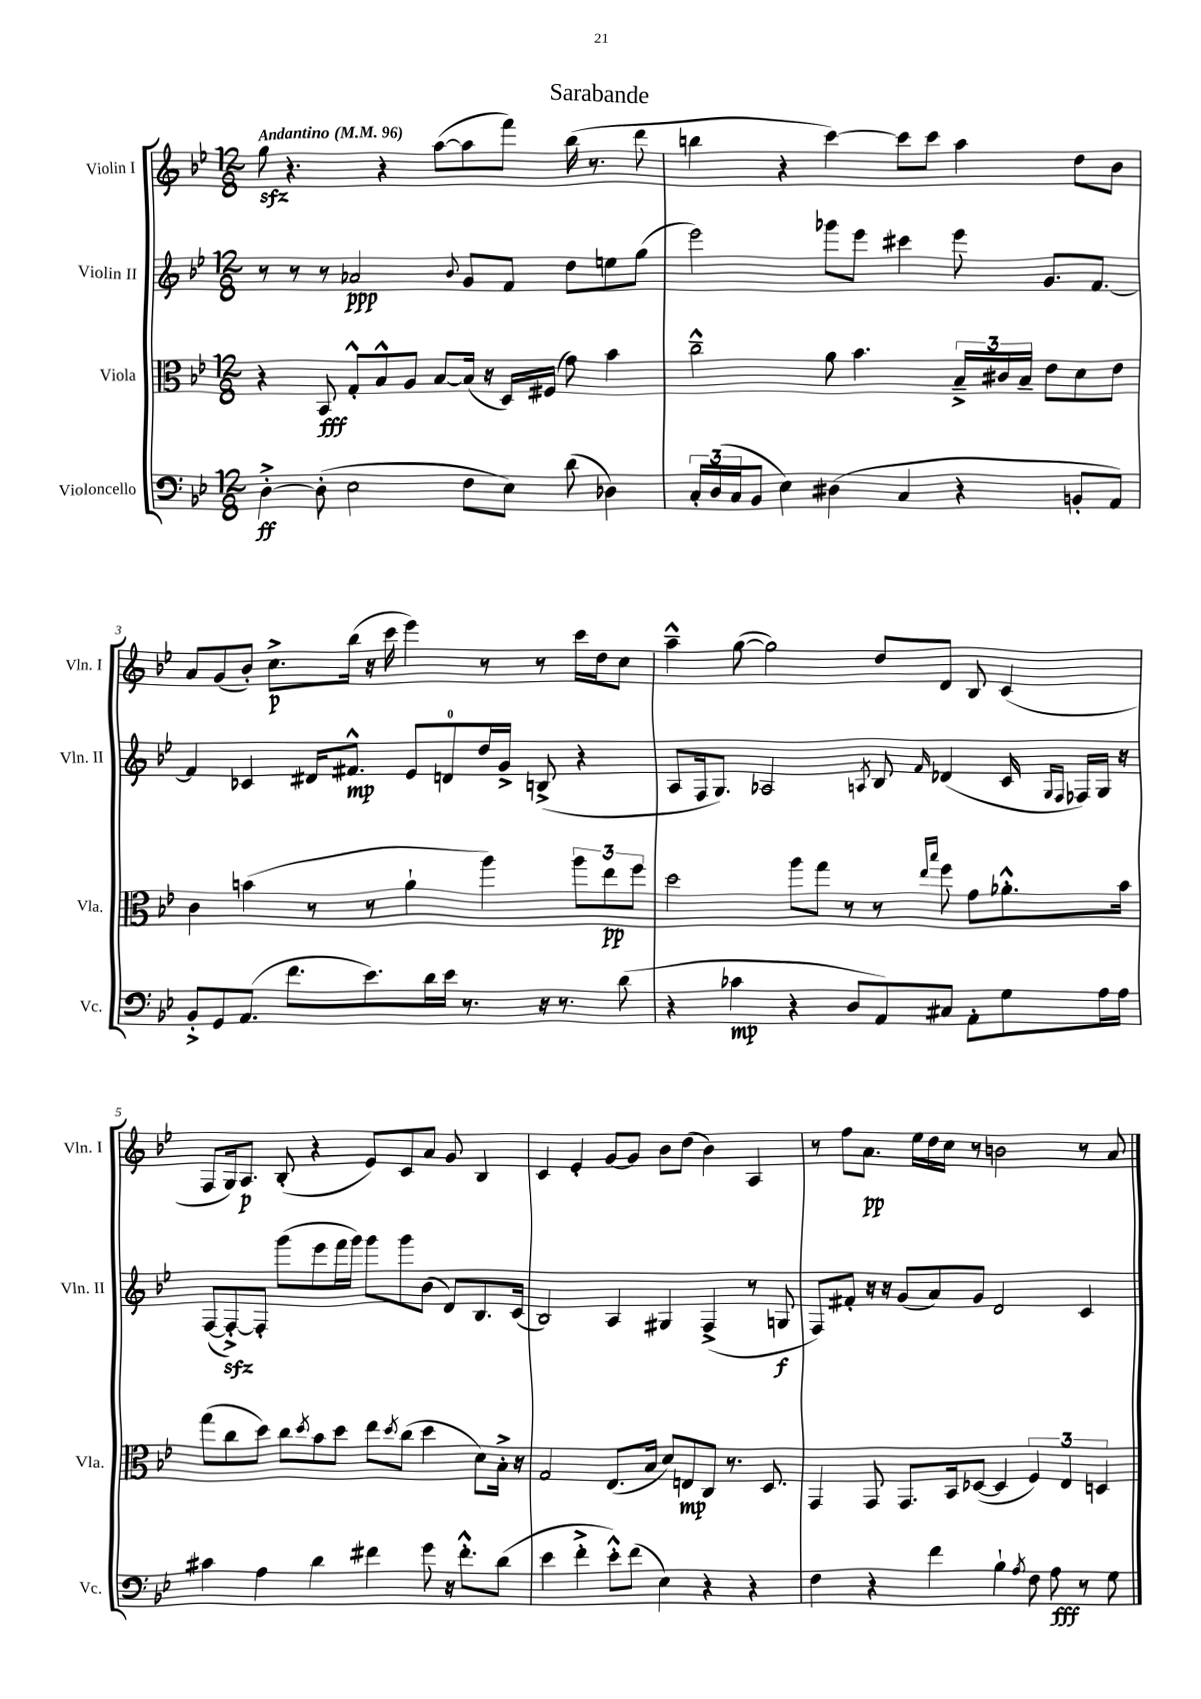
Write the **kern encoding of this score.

**kern	**dynam	**kern	**dynam	**kern	**dynam	**kern	**dynam
*part4	*part4	*part3	*part3	*part2	*part2	*part1	*part1
*staff4	*staff4	*staff3	*staff3	*staff2	*staff2	*staff1	*staff1
*I"Violoncello	*	*I"Viola	*	*I"Violin II	*	*I"Violin I	*
*I'Vc.	*	*I'Vla.	*	*I'Vln. II	*	*I'Vln. I	*
*clefF4	*	*clefC3	*	*clefG2	*	*clefG2	*
*k[b-e-]	*	*k[b-e-]	*	*k[b-e-]	*	*k[b-e-]	*
*M12/8	*	*M12/8	*	*M12/8	*	*M12/8	*
*MM96	*	*MM96	*	*MM96	*	*MM96	*
=1	=1	=1	=1	=1	=1	=1	=1
!	!	!	!	!	!	!LO:TX:a:B:t=Andantino	!
[4D'^\	ff	4r	.	8r	.	8ggzz\	.
.	.	.	.	8r	.	4.r	.
(8D'\]	.	8BB-/	fff	8r	.	.	.
2E-\	.	8G'^^/L	.	2a-X/	ppp	.	.
.	.	8B-^^/	.	.	.	4r	.
.	.	8A/J	.	.	.	.	.
.	.	[8B-/L	.	.	.	([8aa\L	.
.	.	.	.	8qqb-/	.	.	.
8F\L	.	(16B-/Jk]	.	8g/L	.	8aa\]	.
.	.	16r	.	.	.	.	.
8E-\J)	.	16D/LL)	.	8f/J	.	8fff\J)	.
.	.	(16F#X/JJ	.	.	.	.	.
(8d\	.	8g\)	.	8dd\L	.	(16bb-\	.
.	.	.	.	.	.	8.r	.
4D-X\)	.	4b-\	.	8een\	.	.	.
.	.	.	.	(8gg\J	.	8ddd\	.
=2	=2	=2	=2	=2	=2	=2	=2
24C'/LL	.	2cc~^^\	.	2eee-\)	.	4bbn\	.
(24D/	.	.	.	.	.	.	.
24C/J	.	.	.	.	.	.	.
8BB-/J	.	.	.	.	.	.	.
4E-\)	.	.	.	.	.	4r	.
(4D#X\	.	8a\	.	8ggg-X\L	.	[4ccc\)	.
.	.	4.b-\	.	8eee-\J	.	.	.
4C/	.	.	.	4ccc#X\	.	8ccc\L]	.
.	.	.	.	.	.	8ccc\J	.
4r	.	24B-~^/LL	.	8eee-\	.	4aa\	.
.	.	24c#X/	.	.	.	.	.
.	.	24B-~/JJ	.	.	.	.	.
.	.	8e-\L	.	8.g/L	.	.	.
8BBn'/L	.	8d\	.	.	.	8dd\L	.
.	.	.	.	[8.f/J	.	.	.
8AA/J)	.	8e-\J	.	.	.	8b-\J	.
!!LO:LB:g=z
=3	=3	=3	=3	=3	=3	=3	=3
8BB-'^/L	.	4c\	.	4f/]	.	8a/L	.
8GG/	.	.	.	.	.	(8g/	.
(8.AA/J	.	(4bn\	.	4c-X/	.	8b-'/J)	.
.	.	.	.	.	.	8.cc^\L	p
8.f\L	.	.	.	.	.	.	.
.	.	8r	.	16d#X/KL	.	.	.
.	.	.	.	8.f#X^^/J	mp	(16bb-\Jk	.
8.e-\)	.	8r	.	.	.	16r	.
.	.	.	.	.	.	16ccc\	.
.	.	4a`\	.	8e-/L	.	4eee-\)	.
16d\L	.	.	.	.	.	.	.
16e-\JJ	.	.	.	8dn/	.	.	.
8.r	.	.	.	.	.	.	.
.	.	4aa\)	.	16dd/L	.	8r	.
.	.	.	.	16g^/JJ	.	.	.
16r	.	.	.	(8Bn^/	.	8r	.
8.r	.	.	.	.	.	.	.
.	.	12aa\L	.	4r	.	16ccc\LL	.
.	.	.	.	.	.	16dd\J	.
.	.	12ee-\	pp	.	.	.	.
(8d\	.	.	.	.	.	8cc\J	.
.	.	12ff\J	.	.	.	.	.
=4	=4	=4	=4	=4	=4	=4	=4
4r	.	2dd\	.	8A/L	.	4aa~^^\	.
.	.	.	.	16F/k	.	.	.
.	.	.	.	8.G/J)	.	.	.
4c-X\	mp	.	.	.	.	([8gg\	.
.	.	.	.	2A-X/	.	2gg\])	.
4r	.	8aa\L	.	.	.	.	.
.	.	8gg\J	.	.	.	.	.
8D/L	.	8r	.	.	.	.	.
.	.	.	.	8qAn/	.	.	.
8AA/)	.	8r	.	8B-/	.	8dd/L	.
.	.	16qqee-/LL	.	.	.	.	.
.	.	16qqbb-/JJ	.	16qqf/	.	.	.
8C#X/J	.	8ff\	.	(4d-X/	.	8d/J	.
8AA'\L	.	8g\L	.	.	.	8B-/	.
8G\	.	8.a-X'^^\	.	16c/	.	(4c/	.
.	.	.	.	16qqG/LL	.	.	.
.	.	.	.	16qqF/JJ	.	.	.
.	.	.	.	16F-X/LL)	.	.	.
16A\L	.	.	.	16G/JJ	.	.	.
16A\JJ	.	16b-\Jk	.	16r	.	.	.
!!LO:LB:g=z
=5	=5	=5	=5	=5	=5	=5	=5
4c#X\	.	(8gg\L	.	([8F/L	.	8F/L	.
.	.	8cc\	.	8Fzz'^/_)	.	16G/k)	.
.	.	.	.	.	.	8.A/J	p
4A\	.	8dd\J)	.	8F'/J]	.	.	.
.	.	8cc\L	.	(8ggg\L	.	(8B-'/	.
.	.	8qdd/	.	.	.	.	.
4d\	.	8b-\	.	8eee-\	.	4r	.
.	.	8dd\J	.	16fff\L	.	.	.
.	.	.	.	16ggg\JJ)	.	.	.
4f#X\	.	8ee-\L	.	8ggg\L	.	8e-/L)	.
.	.	8qdd/	.	.	.	.	.
.	.	(8cc\J	.	8ggg\	.	8c/	.
8g\	.	4dd\	.	(8b-\J	.	8a/J	.
16r	.	.	.	8d/L)	.	8g/	.
8.f#'^^\L	.	.	.	.	.	.	.
.	.	8d\L)	.	8.B-/	.	4B-/	.
(8d\J	.	16B-'^\Jk	.	.	.	.	.
.	.	16r	.	(16c/Jk	.	.	.
=6	=6	=6	=6	=6	=6	=6	=6
4e-\	.	2G/	.	2B-/)	.	4c/	.
4f'^\	.	.	.	.	.	4e-'/	.
8e-'^^\L)	.	(8.E-/L	.	4A/	.	[8g/L	.
(8f\J	.	.	.	.	.	8g/J]	.
.	.	16B-/Jk	.	.	.	.	.
4E-\)	.	8d/L)	.	4G#X/	.	8b-\L	.
.	.	8En/	mp	.	.	(8dd\J	.
4r	.	8C/J	.	(4F^/	.	4b-\)	.
.	.	8.r	.	.	.	.	.
4r	.	.	.	8r	.	4A/	.
.	.	8.D/	.	.	.	.	.
.	.	.	.	8Gn/	f	.	.
=7	=7	=7	=7	=7	=7	=7	=7
4F\	.	4GG/	.	8F/L)	.	8r	.
.	.	.	.	8f#X'/J	.	8ff\L	.
4r	.	8GG/	.	16r	.	8.a\J	pp
.	.	.	.	16r	.	.	.
.	.	8.GG/L	.	(8g/L	.	.	.
.	.	.	.	.	.	16ee-\LL	.
4f\	.	.	.	8a/)	.	16dd\	.
.	.	16BB-/k	.	.	.	16cc\JJ	.
.	.	([8D-X/J	.	8g/J	.	8r	.
4B-`\	.	4D-/]	.	2d/	.	2bn\	.
8qA/	.	.	.	.	.	.	.
8F\	.	6F/)	.	.	.	.	.
8A\	fff	.	.	.	.	.	.
.	.	6E-/	.	.	.	.	.
8r	.	.	.	4c/	.	8r	.
.	.	6Dn/	.	.	.	.	.
8G\	.	.	.	.	.	8a/	.
==	==	==	==	==	==	==	==
*-	*-	*-	*-	*-	*-	*-	*-
